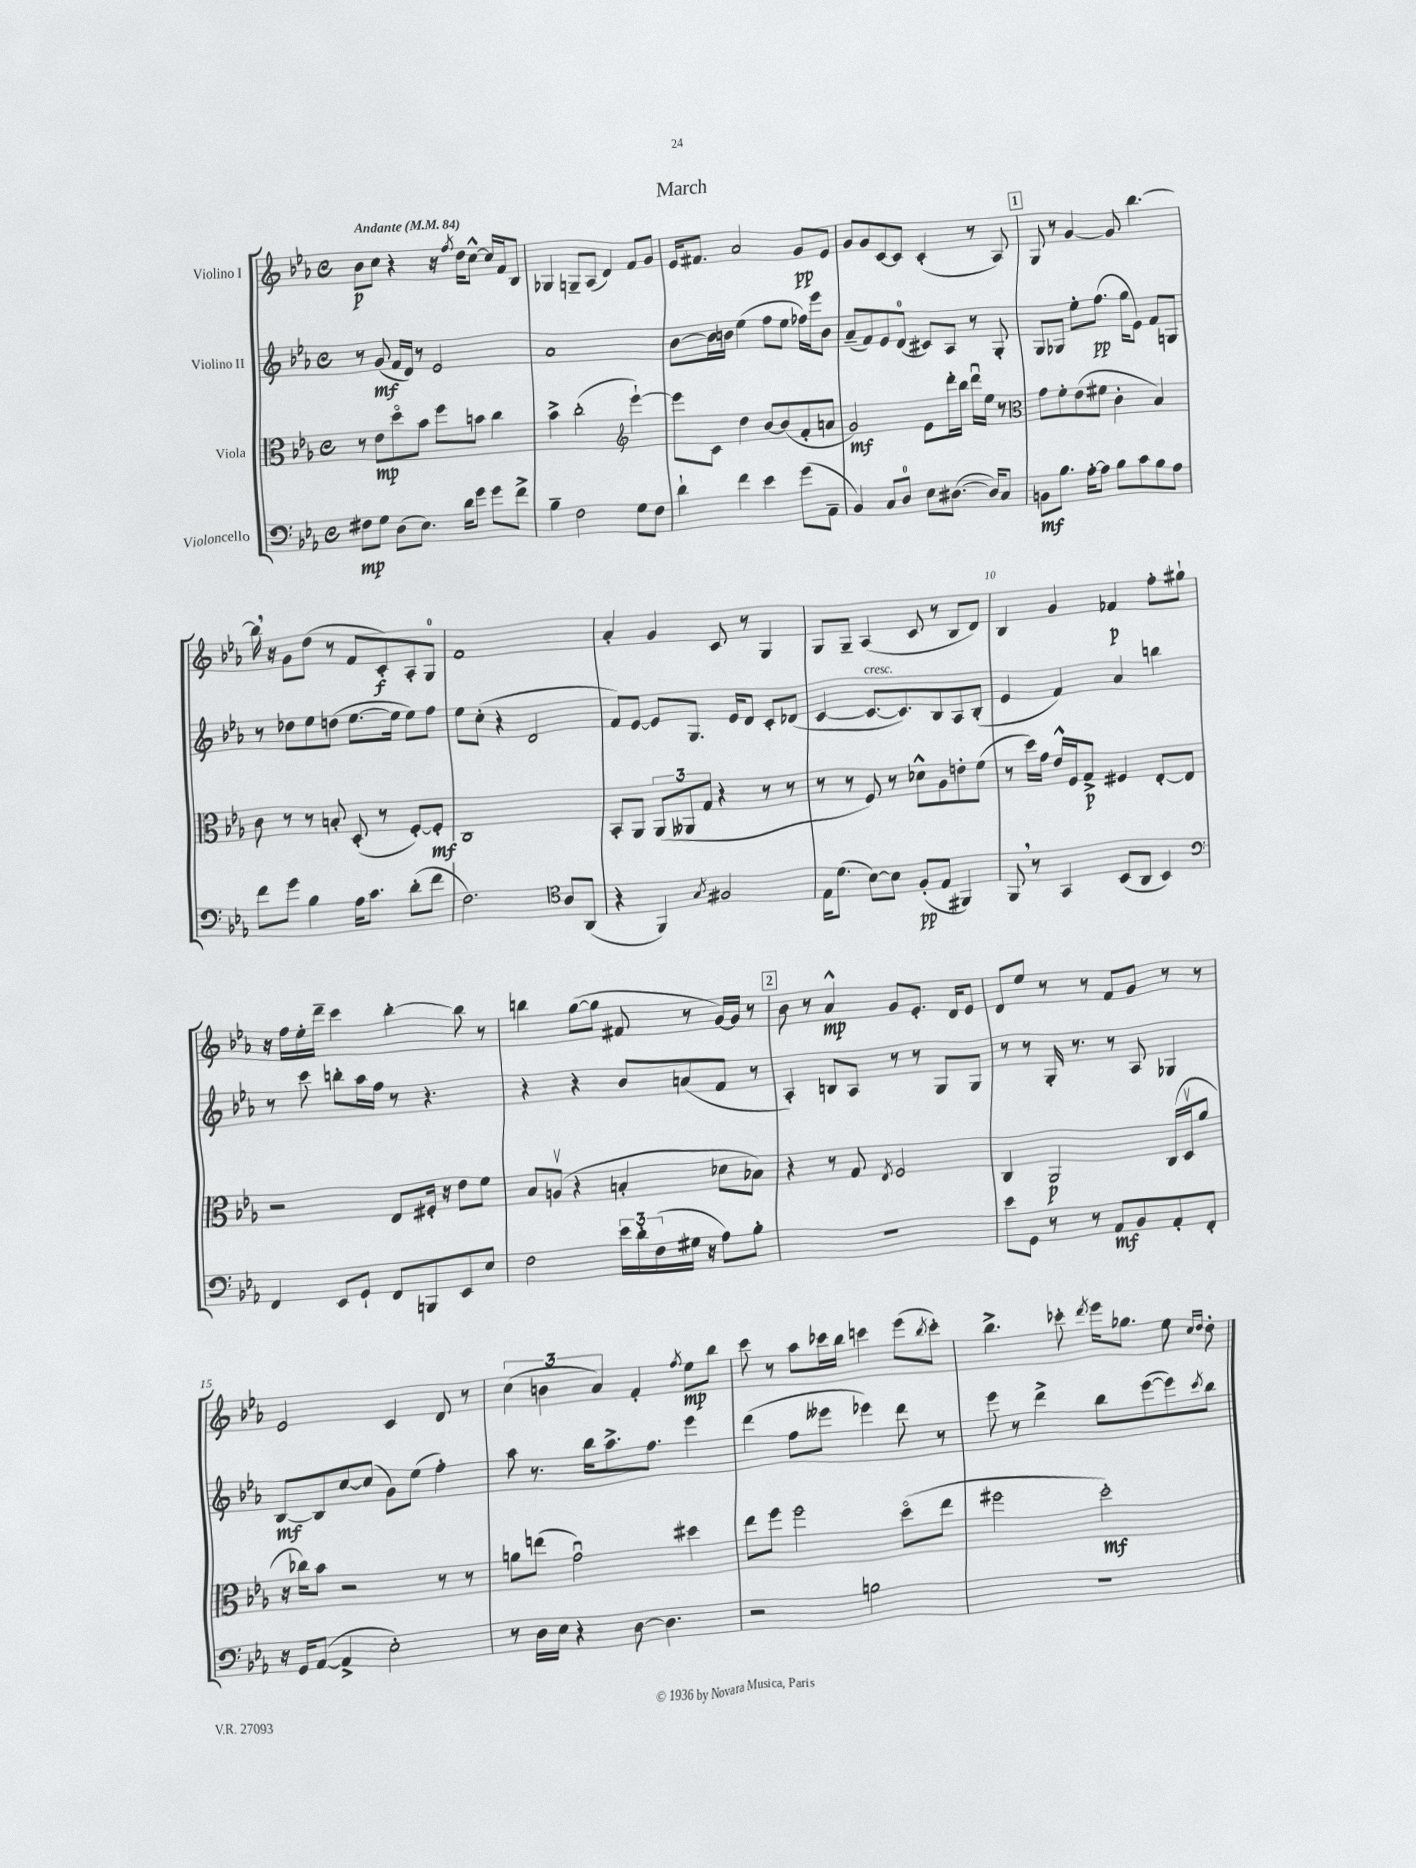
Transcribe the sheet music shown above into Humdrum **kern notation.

**kern	**kern	**kern	**kern
*staff4	*staff3	*staff2	*staff1
*clefF4	*clefC3	*clefG2	*clefG2
*k[b-e-a-]	*k[b-e-a-]	*k[b-e-a-]	*k[b-e-a-]
*M4/4	*M4/4	*M4/4	*M4/4
*met(c)	*met(c)	*met(c)	*met(c)
*MM84	*MM84	*MM84	*MM84
8F#	8r	8r	8b-
8G	8e-	(8g	8cc
(8D	8ddo	16f	4r
.	.	16d)	.
8.E-)	8b-	8r	.
.	8ff	2e-	16r
.	.	.	8qff
16d	.	.	16dd
8g	8b	.	[8cc^^
8g	4cc	.	16cc]
.	.	.	16f
8f^	.	.	8B-
=	=	=	=
4B-~	4b-^	1a-	4G-
2F	(2cc'	.	8G~
.	.	.	(8A-
.	.	.	4d)
*	*clefG2	*	*
8G	[4eee-`)	.	8f
8F	.	.	8g
=	=	=	=
4d`	8eee-]	[8b-	16e-
.	.	.	8.f#
.	8c	16b-]	.
.	.	16b	.
4f	4dd	(4ee-	2a-
4e-	[8b-	8ff	.
.	(8b-]	8ee-	.
(8g	8f'	16ff-)	8g
.	.	16eee-	.
8AA-~	8a	8b	8e-
=	=	=	=
4BB-)	2g)	(8a-~	8g
.	.	8f)	8g
8C	.	8e-	[8c
8D	.	(8d	8c]
8E-	8e-	8c#)	(4c'
([8.D#	16ddd'	8A-	.
.	16bb-	.	.
.	16dddu	8r	8r
16D#])	16ee-	.	.
8C	8r	8G'	8A-)
=	=	=	=
*	*clefC3	*	*
8BB	8g	8G	8G
8.B-	8f'	8G-	8r
.	(8e-	8ee-'	[4g
[16A-'	.	.	.
8A-]	8f#	(8.ff	.
8B-	4c'	.	8g]
.	.	16gg	.
8c	.	8e-)	[4.bb-
8B-	4B-)	8f	.
8A-	.	8G	.
=	=	=	=
8f	8c	8r	16bb-]
.	.	.	16r
8g	8r	8dd-	8g
4B-	8r	8ee-	(8dd
.	8B'	(8dd	8r
16A-	(8D'	[8.ee-	8f
8.c	.	.	.
.	8r	.	8c')
.	.	16ee-]	.
(8d'	[8F')	8ee-)	8A-'
8f	8F']	8ff	8G
=	=	=	=
2.F)	1C	8ee-	1f
.	.	(8cc'	.
.	.	4r	.
.	.	2d	.
*clefC4	*	*	*
8A-	.	.	.
(8AA-	.	.	.
=	=	=	=
4r	8BB-'	8f)	4a-'
.	8AA-	[8e-	.
4FF)	(12AA-	8e-]	4g
.	12AA--	.	.
.	.	8.G	.
.	12G	.	.
8qG	.	.	.
2F#	4r	.	8c
.	.	16e-	.
.	.	8d	8r
.	8r	8c'	4G
.	8r	(8d-	.
=	=	=	=
16E-	8r	[4c	8G
(8.d	.	.	.
.	8r	.	8G~
[8B-)	8F)	8.c_	(4A-
8B-]	8r	.	.
.	.	8.c])	.
(8F'	8d-^^	.	8c
8E-	8A-	8B-	8r
4FF#)	8e'	8A-	8B-
.	(8f	(8B-'	8d)
=	=	=	=
8FF	8r	4e-	4B-
8r	16dd)	.	.
.	16g	.	.
4GG	16e-^^	4f)	4g
.	16F	.	.
.	8G^	.	.
(8BB-	4F#	4a-	4f-
8AA-	.	.	.
4BB-)	[8E-'	4bb	8ff'
.	8E-]	.	8gg#`
=	=	=	=
*clefF4	*	*	*
4FF	2r	8r	16r
.	.	.	16ff
.	.	8ccc	16ee-'
.	.	.	16ddd~
8EE-	.	8bb'	4ccc
8GG`	.	16aa-	.
.	.	16ff	.
8FF	8E-	8r	[4bb-'
8BBB	16F#'	4.r	.
.	16r	.	.
8EE-	8e-	.	8bb-]
8E-	8f	.	8r
=	=	=	=
2F	8B-	4r	4bb
.	(8Av	.	.
.	4r	4r	([8gg
.	.	.	8gg]
24e-	4B'	8b-	8f#
24d'	.	.	.
(24F	.	.	.
16G#	.	(8a	8r
16r	.	.	.
8A-)	8d-	8f	[16g)
.	.	.	16g]
8B-'	8B-)	8r	8r
=	=	=	=
1r	4r	4A-')	8b-
.	.	.	8r
.	8r	8B	4a-^^
.	8G	8A-	.
.	8qE-	.	.
.	2F	8r	8g
.	.	8r	8.e-'
.	.	8G	.
.	.	.	16d
.	.	8G	8e-
=	=	=	=
8e-	4C	8r	8d
8GG	.	8r	8ee-
8r	2AA-	16G'	8r
.	.	8.r	.
8r	.	.	8r
8AA-	.	8r	8f
8BB-	.	8A-	8g
8AA-'	(16C	4G-	8r
.	16Dv	.	.
8FF'	8a-	.	8r
=	=	=	=
16r	16r	[8B-	2e-
16GG	16cc-)	.	.
([8AA-	8b-	8B-]	.
4AA-^]	2r	[8cc	.
.	.	(8cc]	.
2E-')	.	8g)	4c
.	.	(8ee-	.
.	8r	4ff')	8d
.	8r	.	8r
=	=	=	=
8r	8a	8aa-	(6cc
16D	(8ee	8.r	.
.	.	.	6b
16E-	.	.	.
4r	2gu)	.	.
.	.	16bb-	.
.	.	.	6a-)
.	.	8.aa-^	.
[8D	.	.	4f'
.	.	8.ff	.
4.D]	.	.	.
.	.	.	8qff
.	4dd#	4eee-	8ee-
.	.	.	8bb-
=	=	=	=
2r	8ee-	(4ddd	8ccc
.	8ff	.	8r
.	2ff	8ff	8aa-
.	.	8eee--	16ccc-
.	.	.	16bb-
2B	.	4eee-)	4ccc
.	(8ddo	8ddd	(8eee-
.	.	.	8qbb-
.	8ee-	8r	8ccc')
=	=	=	=
1r	2ff#	8eee-	4.bb-^
.	.	8r	.
.	.	4ddd^	.
.	.	.	8ccc-'
.	.	.	8qddd
.	2dd')	8bb-	16eee-
.	.	.	8.gg-
.	.	([8eee-	.
.	.	8eee-])	8ee-
.	.	.	16qqcc
.	.	8qccc	16qqdd
.	.	8bb-	8dd'
==	==	==	==
*-	*-	*-	*-
